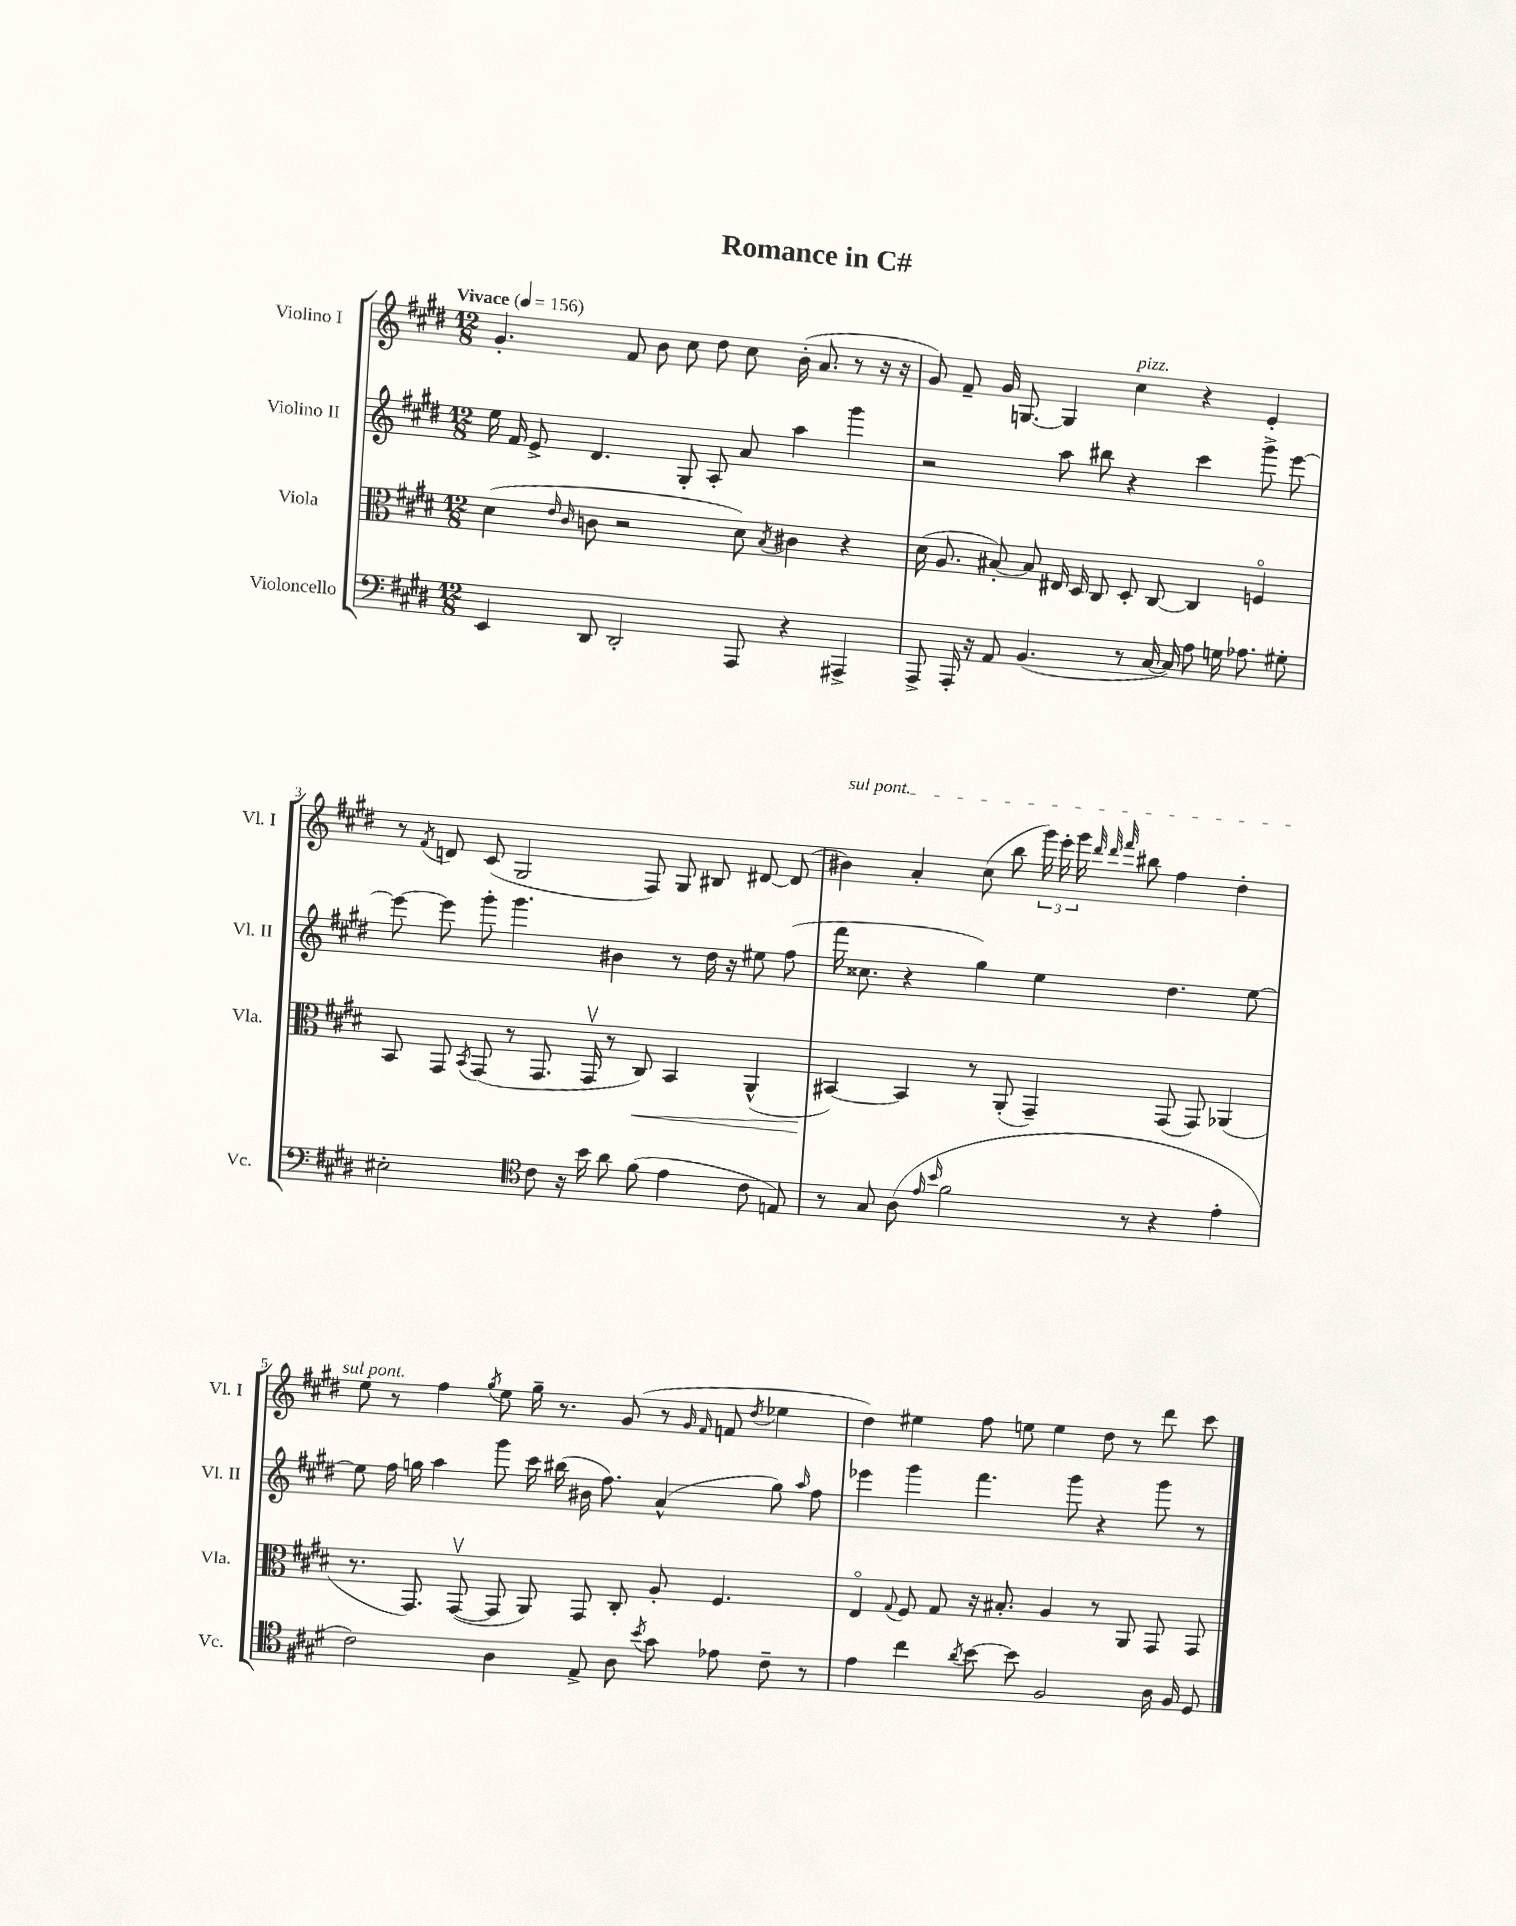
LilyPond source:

\header { title = "Romance in C#" }
<<
\new StaffGroup <<
\new Staff = "s0" \with { instrumentName = "Violino I" shortInstrumentName = "Vl. I" } {
    \clef treble \key e \major \numericTimeSignature \time 12/8 \tempo "Vivace" 4 = 156
    \autoBeamOff gis'4.-. fis'8 b'8 cis''8 dis''8 cis''8 b'16-.( a'8. r8 r16 r16 |
    gis'8) fis'8-- gis'16 g8.~ g4 cis''4^\markup { \italic "pizz." } r4 e'4-. |
    r8 \acciaccatura { fis'8 } d'8 cis'8( gis2 fis8) gis8 bis8 dis'8~ dis'8( |
    \once \override TextSpanner.bound-details.left.text = \markup { \italic "sul pont." } bis'4\startTextSpan) a'4-. cis''8( b''8 \tuplet 3/2 { gis'''16) e'''16-. gis'''16 } \grace { dis'''32 dis'''32 fis'''32 } bis''8 fis''4 dis''4-. |
    e''8\stopTextSpan r8 fis''4 \acciaccatura { gis''8 } e''8 gis''16-- r8. gis'8( r8 \grace { gis'16 fis'16 } f'8 \acciaccatura { dis''8 } ees''4 |
    dis''4) eis''4 fis''8 e''8 e''4 dis''8 r8 dis'''8 cis'''8 \bar "|." |
}
\new Staff = "s1" \with { instrumentName = "Violino II" shortInstrumentName = "Vl. II" } {
    \clef treble \key e \major \numericTimeSignature \time 12/8
    \autoBeamOff e''16 fis'16 e'8-> dis'4. gis8-. a8-. a'8 a''4 gis'''4 |
    r2 a''8 bis''8 r4 cis'''4 gis'''8-> e'''8~ |
    e'''8~ e'''8 gis'''8-. gis'''4. bis'4 r8 dis''16 r16 eis''8 fis''8( |
    fis'''16 cisis''8. r4 gis''4) e''4 dis''4. e''8~ |
    e''8 fis''16 g''16 a''4 gis'''8 cis'''16 bis''16( bis'16 fis''8.) a'4-^( g''8) \grace { a''16 } fis''8 |
    ees'''4 gis'''4 fis'''4. gis'''8 r4 gis'''8 r8 \bar "|." |
}
\new Staff = "s2" \with { instrumentName = "Viola" shortInstrumentName = "Vla." } {
    \clef alto \key e \major \numericTimeSignature \time 12/8
    \autoBeamOff dis'4( \grace { e'16 cis'16 } c'8 r2 dis'8) \acciaccatura { b8 } cis'4 r4 |
    dis'16( a8. bis8~-.) bis8 eis16 dis16 cis8 dis8-. cis8~ cis4 f4\flageolet |
    b,8 gis,8 \acciaccatura { b,8 } gis,8( r8 gis,8. gis,16\upbow r8 cis8\<) b,4 a,4-^( |
    bis,4~\!) bis,4 r8 a,8-.( gis,4--) gis,8( gis,8) aes,4( |
    r8. gis,8.) gis,8~\upbow( gis,8 a,8) gis,8 cis8-. a8-. fis4. |
    e4\flageolet \appoggiatura { gis8 } fis8 gis8 r16 bis8.-. a4 r8 a,8 gis,8 gis,8 \bar "|." |
}
\new Staff = "s3" \with { instrumentName = "Violoncello" shortInstrumentName = "Vc." } {
    \clef bass \key e \major \numericTimeSignature \time 12/8
    \autoBeamOff e,4 dis,8 dis,2-. a,,8 r4 ais,,4-> |
    a,,8-> a,,16-. r16 a,8 b,4.( r8 cis16~ cis16) a8 g16 aes8. gis8-. |
    eis2-. \clef tenor cis'8 r16 b'16 a'8 fis'8( e'4 cis'8 e8) |
    r8 gis8 a8( \grace { e'16 b'16 } fis'2 r8 r4 e'4-. |
    cis'2) a4 e8-> a8 \acciaccatura { b'8 } gis'8 ees'8 cis'8-- r8 |
    e'4 cis''4 \acciaccatura { a'8 } b'8~ b'8 fis2 a16 fis16 dis8 \bar "|." |
}
>>
>>
